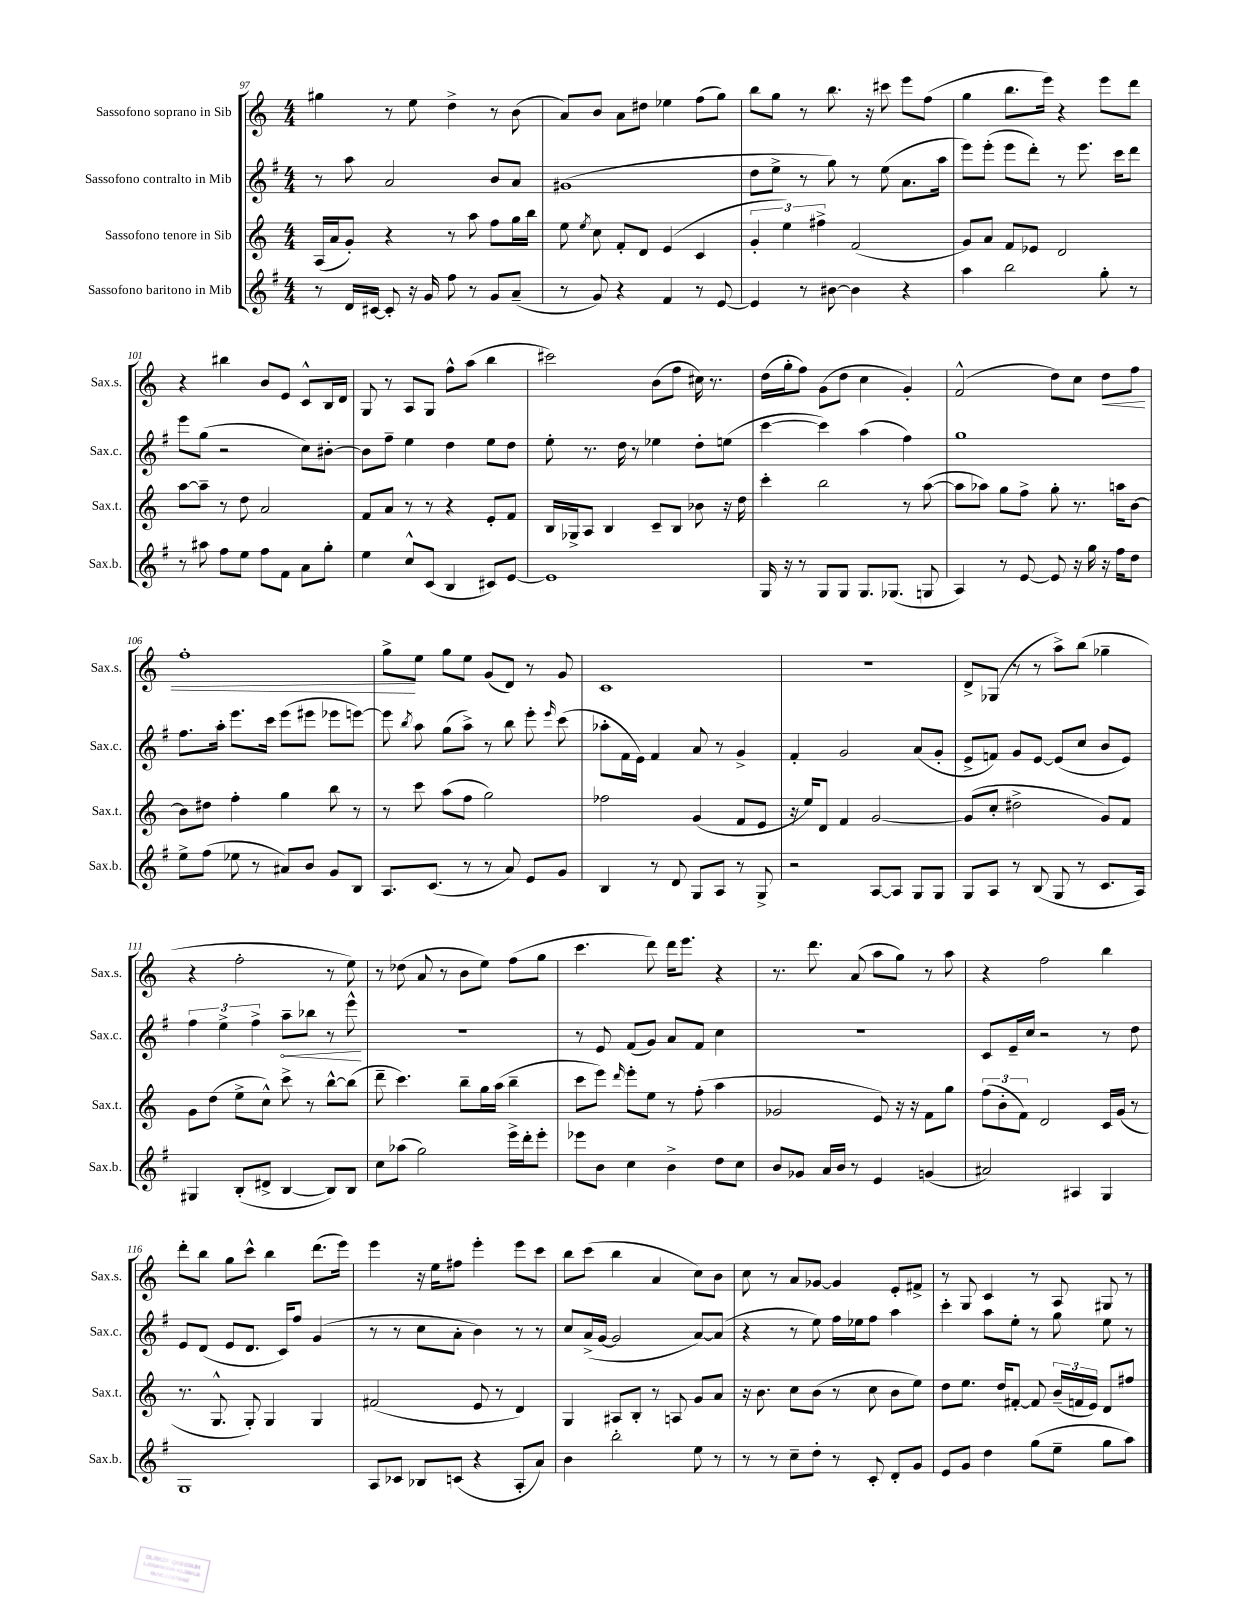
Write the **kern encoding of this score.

**kern	**kern	**kern	**kern
*staff4	*staff3	*staff2	*staff1
*clefG2	*clefG2	*clefG2	*clefG2
*k[f#]	*k[]	*k[f#]	*k[]
*M4/4	*M4/4	*M4/4	*M4/4
8r	(16A/LL	8r	4gg#\
.	16a/J	.	.
16d/LL	8g'/J)	8aa\	.
[16c#/JJ	.	.	.
8c#'/]	4r	2a/	8r
16r	.	.	8ee\
16g/	.	.	.
8ff#\	8r	.	4dd^\
8r	8aa\	.	.
8g/L	8ff\L	8b/L	8r
(8a~/J	16gg\L	8a/J	(8b\
.	16bb\JJ	.	.
=	=	=	=
8r	8ee\	(1g#	8a/L)
.	8qee/	.	.
8g/)	8cc\	.	8b/J
4r	8f'/L	.	8a\L
.	8d/J	.	8dd#\J
4f#/	(4e/	.	4ee-\
8r	4c/	.	(8ff\L
[8e/	.	.	8gg\J)
=	=	=	=
4e/]	6g'/	8dd\L	8bb\L
.	.	8ee^\J	8gg\J
.	6ee\)	.	.
8r	.	8r	8r
.	6ff#^\	.	.
[8b#\	.	8gg\)	8.bb\
4b#\]	(2f/	8r	.
.	.	.	16r
.	.	(8ee\	8ccc#\
4r	.	8.a\L	8eee\L
.	.	.	(8ff\J
.	.	16aa\Jk	.
=	=	=	=
4aa\	8g/L)	8eee\L)	4gg\
.	8a/J	(8eee'\J	.
2bb\	8f/L	8eee\L	8.bb\L
.	8e-/J	8ddd'\J)	.
.	.	.	16eee\Jk)
.	2d/	8r	4r
.	.	8.eee\	.
8gg'\	.	.	8eee\L
.	.	16ccc\LK	.
8r	.	8ddd\J	8ddd\J
=	=	=	=
8r	[8aa\L	8eee\L	4r
8aa#\	8aa~\]J	(8gg\J	.
8ff#\L	8r	2r	4bb#\
8ee\J	8dd\	.	.
8ff#\L	2a/	.	8b/L
8f#\J	.	.	8e/J
8a\L	.	8cc\L)	8c^^/L
8gg'\J	.	[8b#'\J	16B/L
.	.	.	16d/JJ
=	=	=	=
4ee\	8f/L	8b#\]L	8G/
.	8a/J	8ff#~\J	8r
8cc^^/L	8r	4ee\	8A/L
(8c/J	8r	.	8G/J
4B/	4r	4dd\	8ff^^\L
.	.	.	(8aa\J
8c#/L)	8e'/L	8ee\L	4bb\
[8e/J	8f/J	8dd\J	.
=	=	=	=
1e]	16B/LL	8ee'\	2ccc#\)
.	16G-^/J	.	.
.	8A/J	8.r	.
.	4B/	.	.
.	.	16dd\	.
.	.	8r	.
.	8c~/L	4ee-\	(8b\L
.	8B/J	.	8ff\J
.	8b-\	8dd'\L	16cc#\)
.	.	.	8.r
.	16r	(8ee\J	.
.	16dd\	.	.
=	=	=	=
16G/	4ccc'\	[4ccc\	(16dd\LL
16r	.	.	16gg'\J
8r	.	.	8ff\J)
8G/L	2bb\	4ccc\])	(8g\L
8G/J	.	.	8dd\J
8.G/L	.	(4aa\	4cc\
(8.G-/J	.	.	.
.	8r	4ff#\)	4g'/)
8G/	([8aa\	.	.
=	=	=	=
4A/)	8aa\]L	1gg	(2f^^/
.	8aa-\J)	.	.
8r	8gg\L	.	.
[8e/	8ff^\J	.	.
8e/]	8gg'\	.	8dd\L)
16r	8.r	.	8cc\J
16gg\	.	.	.
16r	.	.	8dd\L
16ff#\LK	16aa\LK	.	.
8dd\J	[8b\J	.	8ff\J
=	=	=	=
8ee^\L	8b\]L	8.ff#\L	1ff'
(8ff#\J	8dd#\J	.	.
.	.	16aa'\Jk	.
8ee-\	4ff'\	8.eee\L	.
8r	.	.	.
.	.	16ccc\Jk	.
8a#/L)	4gg\	(8eee\L	.
8b/J	.	8eee#\J	.
8g/L	8bb\	8eee-\L	.
8B/J	8r	[8eee\J)	.
=	=	=	=
8.A/L	8r	8eee\]	8gg^\L
.	.	8qbb/	.
.	8ccc\	8aa\	8ee\J
(8.c/J	.	.	.
.	(8aa\L	(8gg\L	8gg\L
8r	8ff\J	8aa^\J)	8ee\J
8r	2gg\)	8r	(8g/L
8a/)	.	8bb\	8d/J)
8e/L	.	8eee'\	8r
.	.	16qqeee/	.
8g/J	.	(8ccc\	8g/
=	=	=	=
4B/	2ff-\	8aa-'\L	1c
.	.	16f#\L	.
.	.	16e\JJ)	.
8r	.	4f#/	.
8d/	.	.	.
8G/L	(4g/	8a/	.
8A/J	.	8r	.
8r	8f/L	4g^/	.
8G^/	8e/J	.	.
=	=	=	=
2r	16r	4f#'/	1r
.	16ee/LK)	.	.
.	8d/J	.	.
.	4f/	2g/	.
[8A/L	[2g/	.	.
8A/]J	.	.	.
8G/L	.	(8a/L	.
8G/J	.	8g'/J	.
=	=	=	=
8G/L	(8g/]L	8e^/L	8d^/L
8A/J	8cc'/J	8f/J)	(8G-/J
8r	2dd#^\	8g/L	8r
(8B/	.	[8e/J	8r
8G/	.	(8e/]L	8aa^\L)
8r	.	8cc/J	(8bb\J
8.c/L	8g/L)	8b/L	4gg-~\
.	8f/J	8e/J)	.
16A/Jk)	.	.	.
=	=	=	=
4G#/	8g\L	6ff#\	4r
.	(8dd\J	.	.
.	.	6ee^\	.
(8B'/L	8ee^\L	.	2ff'\
.	.	6ff#^\	.
8d#^/J	8cc^^\J)	.	.
[4B/	8ccc^\	8aa~\L	.
.	8r	8bb-\J	.
8B/]L)	[8bb^^\L	8r	8r
8B/J	(8bb\]J	8eee^^\	8ee\)
=	=	=	=
8cc\L	8ddd~\	1r	8r
(8aa-\J	4.ccc\)	.	(8dd-\
2gg\)	.	.	8a/
.	.	.	8r
.	8bb~\L	.	8b\L
.	16gg\L	.	8ee\J)
.	(16aa\JJ	.	.
16eee^\LL	4bb~\	.	(8ff\L
16ddd'\J	.	.	.
8eee'\J	.	.	8gg\J
=	=	=	=
8eee-\L	8ccc\L	8r	4.ccc\
8b\J	8eee\J)	8e/	.
.	16qqddd/	.	.
4cc\	8eee'\L	(8f#/L	.
.	8ee\J	8g/J)	8ddd\)
4b^\	8r	8a/L	16ddd\LK
.	.	.	8.eee\J
.	(8ff'\	8f#/J	.
8dd\L	4aa\	4cc\	4r
8cc\J	.	.	.
=	=	=	=
8b/L	2g-/	1r	8.r
8g-/J	.	.	.
.	.	.	8.ddd\
16a/LL	.	.	.
16b/JJ	.	.	.
8r	.	.	(8a/
4e/	8e/)	.	8aa\L
.	16r	.	8gg\J)
.	16r	.	.
(4g/	8f\L	.	8r
.	8gg\J	.	8aa\
=	=	=	=
2a#/)	(12ff\L	8c/L	4r
.	12b'\	.	.
.	.	16e~/L	.
.	12f\J)	.	.
.	.	16cc/JJ	.
.	2d/	2r	2ff\
4A#/	.	.	.
4G/	16c/LL	8r	4bb\
.	(16g/JJ	.	.
.	8r	8dd\	.
=	=	=	=
1G	8.r	8e/L	8ddd'\L
.	.	(8d/J	8bb\J
.	8.G^^/	.	.
.	.	8e/L	8gg\L
.	8G'/)	8.d/J	8ccc^^\J
.	4G/	.	4bb\
.	.	16c/LK)	.
.	.	8ff#/J	.
.	4G/	(4g/	(8.ddd\L
.	.	.	16eee\Jk)
=	=	=	=
8A/L	(2f#/	8r	4eee\
8c-/J	.	8r	.
8B-/L	.	8cc\L	16r
.	.	.	16ee\LK
(8c/J	.	8a'\J	8ff#\J
4r	8e/	4b\)	4eee'\
.	8r	.	.
8A'/L	4d/)	8r	8eee\L
8a/J)	.	8r	8ccc\J
=	=	=	=
4b\	4G/	8cc/L	8bb\L
.	.	(16a^/L	(8ccc\J
.	.	[16g/JJ	.
2bb'\	8A#/L	2g/]	4bb\
.	8B'/J	.	.
.	8r	.	4a/
.	8A/	.	.
8ee\	8g/L	[8a/L)	8cc\L)
8r	8a/J	(8a/]J	8b\J
=	=	=	=
8r	16r	4r	8cc\
.	8.b\	.	.
8r	.	.	8r
8cc~\L	8cc\L	8r	8a/L
8dd'\J	(8b\J	8ee\)	[8g-/J
8r	8r	16ff#\LL	4g-/]
.	.	16ee-\J	.
8c'/	8cc\	8ff#\J	.
8d'/L	8b\L	4aa\	8e'/L
8g/J	8ee\J)	.	8f#^/J
=	=	=	=
8e/L	8dd\L	4ccc'\	8r
8g/J	8.ee\J	.	8G/
4dd\	.	8aa\L	4c/
.	16dd/LK	.	.
.	[8f#'/J	8ee'\J	.
(8gg\L	8f#/]	8r	8r
8ee~\J	(24b~/LL	8gg\	8A/
.	24f/	.	.
.	24e/JJ)	.	.
8gg\L	8d/L	8ee\	8G#/
8aa\J)	8ff#/J	8r	8r
==	==	==	==
*-	*-	*-	*-
